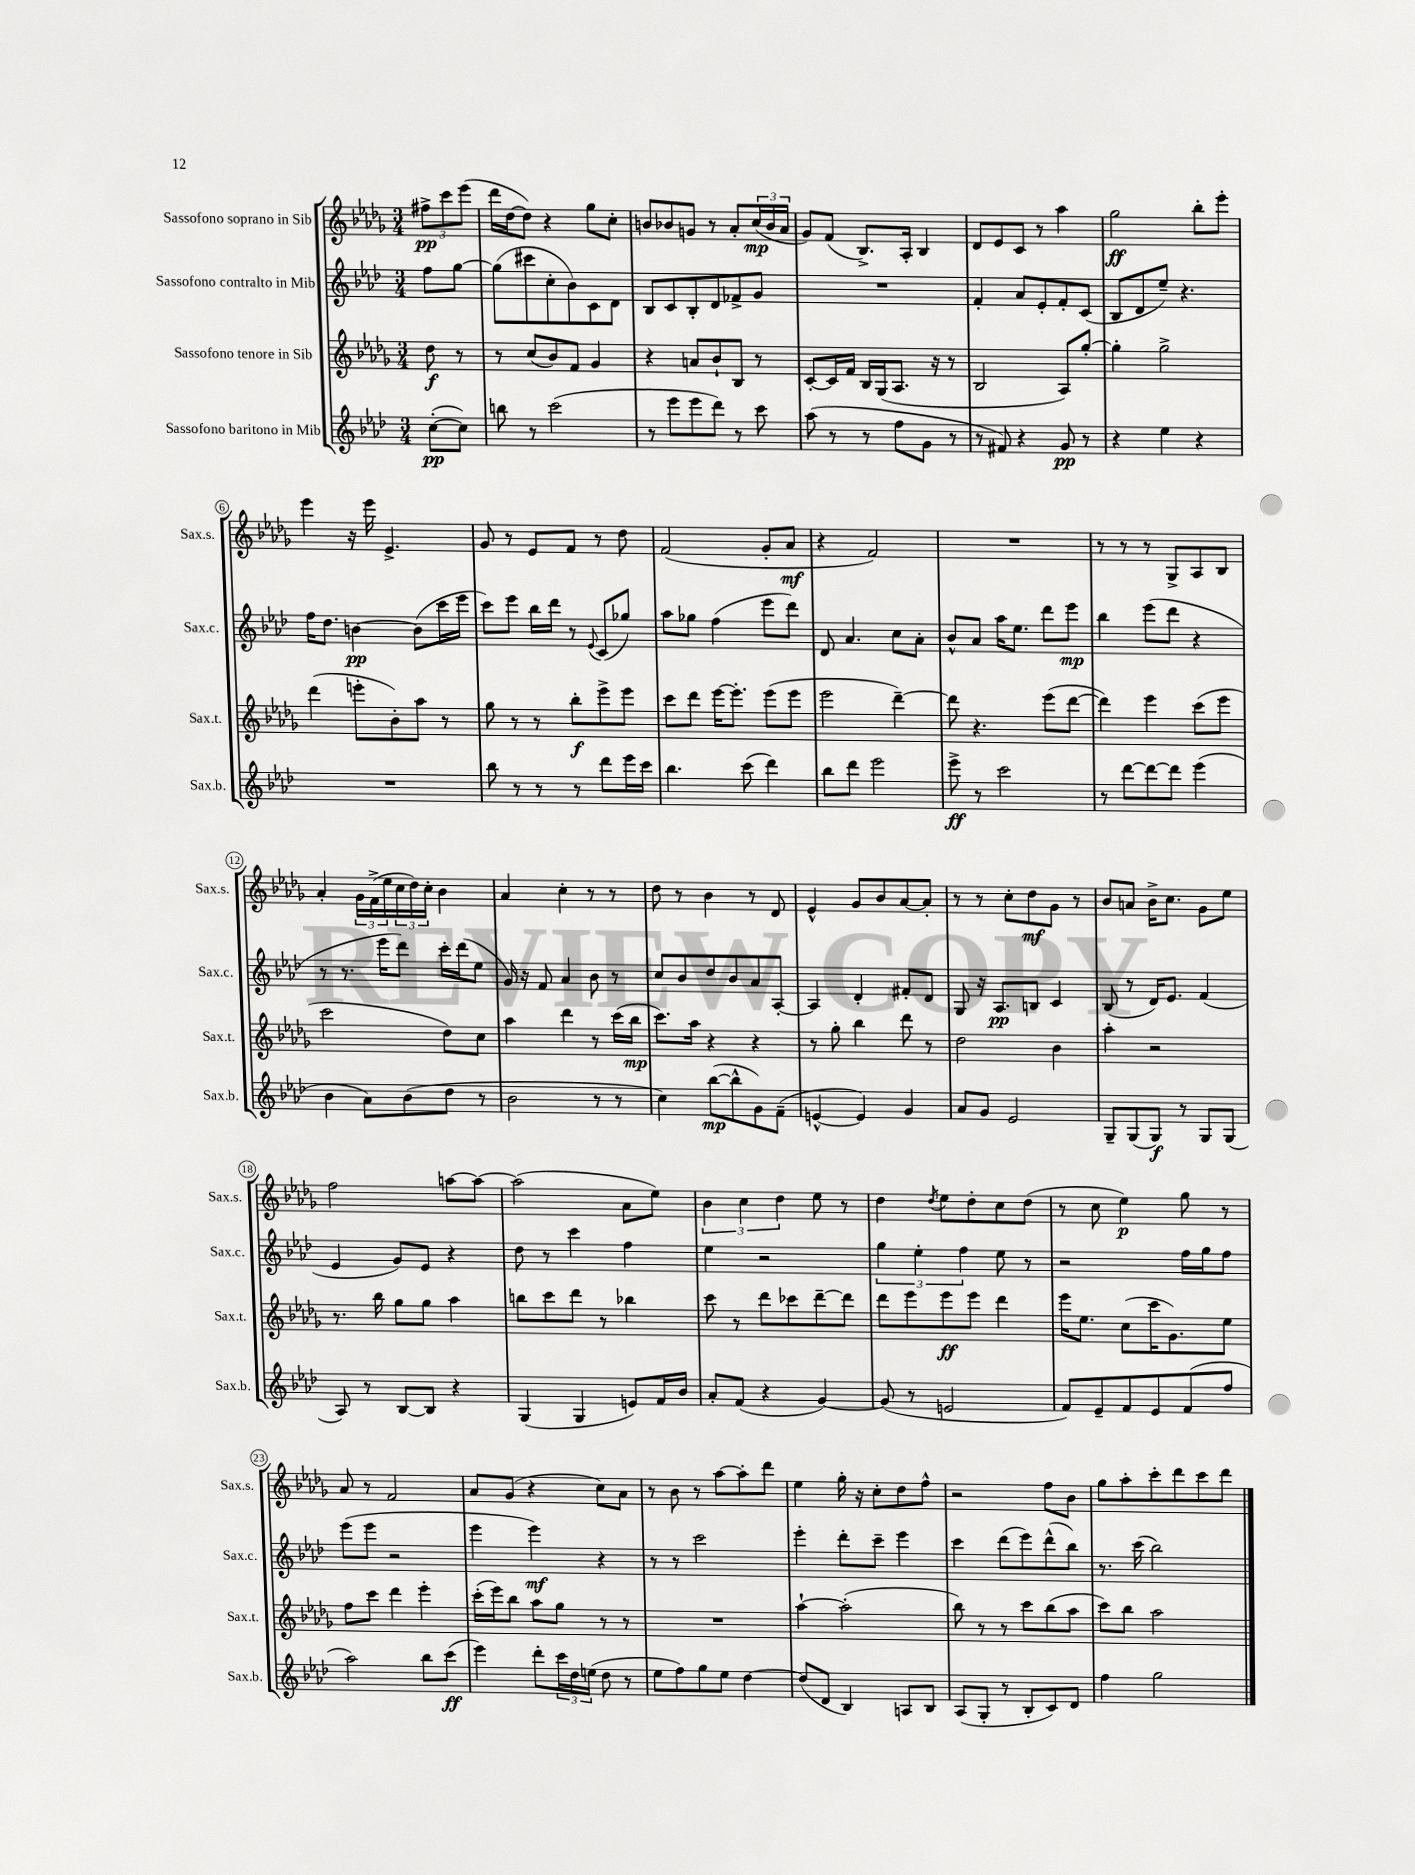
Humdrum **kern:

**kern	**kern	**kern	**kern
*staff4	*staff3	*staff2	*staff1
*clefG2	*clefG2	*clefG2	*clefG2
*k[b-e-a-d-]	*k[b-e-a-d-g-]	*k[b-e-a-d-]	*k[b-e-a-d-g-]
*M3/4	*M3/4	*M3/4	*M3/4
([8cc'	8dd-	8ff	12ff#^
.	.	.	12ccc
8cc])	8r	[8gg	.
.	.	.	(12eee-
=	=	=	=
8bb	8r	(8gg]	16ddd-
.	.	.	[16dd-
8r	(8cc	8ccc#	8dd-])
(2ccc	8b-)	8cc'	4r
.	8f	8b-)	.
.	4g-	8c	8gg-
.	.	8d-	8cc'
=	=	=	=
8r	4r	8B-	8b
8eee-	.	8c	8b-
8eee-	8a	8B-'	8g
8ddd-)	8b-`	8d-	8r
8r	8B-	8f-^	8a-'
8ccc	8r	8g	(24cc
.	.	.	24b-
.	.	.	24a-
=	=	=	=
(8aa-	[8c'	2.r	8g-)
8r	16c]	.	(8f
.	16f	.	.
8r	16B-	.	8.B-^)
.	(16G-	.	.
8ff	8.A-	.	.
.	.	.	16A-'
8g	.	.	4B-
.	16r	.	.
8r	8r	.	.
=	=	=	=
8r	2B-	4f'	8d-
8f#)	.	.	8e-
4r	.	8a-	8c
.	.	8e-'	8r
8g	8A-)	8f'	4aa-
8r	[8gg-'	(8c	.
=	=	=	=
4r	4gg-']	8B-	2gg-
.	.	8d-	.
4ee-	2gg-^	8ee-~)	.
.	.	4.r	.
4r	.	.	8bb-'
.	.	.	8eee-'
=	=	=	=
2.r	(4ddd-	16ff	4eee-
.	.	8.dd-	.
.	8eee'	[4b	16r
.	.	.	16eee-
.	8b-')	.	4.e-^
.	8aa-	(8b]	.
.	8r	16ccc	.
.	.	16eee-	.
=	=	=	=
8bb-	8gg-	8ccc)	8g-
8r	8r	8eee-	8r
8r	8r	16bb-	8e-
.	.	16ddd-	.
8r	8bb-'	8r	8f
.	.	8qqe-	.
8ddd-	8eee-^	(8c	8r
16eee-	8eee-	8gg-)	8dd-
16ccc	.	.	.
=	=	=	=
4.bb-	8ccc	8aa-	(2f
.	8ddd-	8gg-	.
.	[16eee-	(4ff	.
.	8.eee-']	.	.
(8ccc	.	.	.
4ddd-)	(8eee-	8eee-	8g-'
.	8eee-	8ddd-)	8a-
=	=	=	=
8bb-	2eee-	8d-	4r
8ddd-	.	4.a-	.
2eee-	.	.	2f)
.	[4ddd-~)	8cc	.
.	.	8a-'	.
=	=	=	=
8eee-^	8ddd-]	8b-^^	2.r
8r	4.r	8a-	.
2ccc	.	16aa-	.
.	.	8.ee-	.
.	(8eee-	8ddd-	.
.	[8ddd-	8eee-	.
=	=	=	=
8r	4ddd-])	4bb-	8r
[8ddd-	.	.	8r
8ddd-_	4eee-	(8eee-	8r
8ddd-]	.	8ddd-	8G-^
(4eee-	(8ccc	4r	8A-
.	8eee-	.	8B-
=	=	=	=
4b-	2ccc	8r	4a-'
.	.	8.r	.
8a-)	.	.	24g-
.	.	.	(24f^
.	.	16eee-	.
.	.	.	24ee-
(8b-	.	8ddd-)	24cc
.	.	.	24dd-)
.	.	.	24cc'
8dd-	8dd-)	16ccc'	4b-
.	.	(16ddd-	.
8r	8cc	8ee-	.
=	=	=	=
2b-	4aa-	16g)	4a-
.	.	16r	.
.	.	8f	.
.	4ddd-	4a-	4cc'
8r	8r	8b-	8r
8r	(16ccc	8r	8r
.	16bb-	.	.
=	=	=	=
4cc)	8.ccc)	8cc	8dd-
.	.	8b-	8r
.	16aa-	.	.
([8bb-	4r	8dd-	4b-
8bb-^^]	.	8b-	.
8g)	4r	8a-	8r
(8f~	.	[8A-'	8d-
=	=	=	=
[4e^^	8r	4A-]	4e-^^
.	8gg-'	.	.
4e])	4bb-	4d-'	8g-
.	.	.	8b-
4g	8ddd-	8f#'	[8a-
.	8r	8d-	8a-']
=	=	=	=
8a-	2dd-	8G	8r
8g	.	16r	8r
.	.	8.A-	.
2e-	.	.	8cc'
.	.	8B	8dd-
.	4b-	4c	8g-
.	.	.	8r
=	=	=	=
8G~	4aa-'	(8B-	8b-
(8G	.	8r	8a
8G)	2r	16d-)	16b-^
.	.	8.e-	8.cc
8r	.	.	.
8G	.	(4f	8g-
(8G	.	.	8ee-
=	=	=	=
8A-)	8.r	4e-	2ff
8r	.	.	.
.	16bb-	.	.
[8B-	8gg-	8g)	.
8B-]	8gg-	8e-	.
4r	4aa-	4r	[8aa
.	.	.	8aa_
=	=	=	=
(4G	8bb	8dd-	(2aa]
.	8ccc	8r	.
4G	8ddd-	4ccc	.
.	8r	.	.
8e)	4bb-	4ff	8a-
16f	.	.	8ee-)
16b-	.	.	.
=	=	=	=
8a-'	8ccc	4ee-	6b-
(8f	8r	.	.
.	.	.	6cc
4r	8ddd-	2r	.
.	.	.	6dd-
.	8ccc-	.	.
[4g)	[8ddd-~	.	8ee-
.	8ddd-]	.	8r
=	=	=	=
(8g]	8ddd-	6gg	4dd-
8r	8eee-	.	.
.	.	6ee-'	.
.	.	.	8qdd-
2e	8eee-	.	8ee-
.	.	6ff	.
.	8eee-	.	8dd-'
.	4ddd-	8ee-	8cc
.	.	8r	(8dd-
=	=	=	=
8f)	16eee-	2r	8r
.	8.ee-	.	.
8e-~	.	.	8cc
8f	(8cc	.	4ee-)
8e-	16ccc	.	.
.	8.g-)	.	.
(8f	.	16ff	8gg-
.	.	16gg	.
8ff	8ee-	8ff	8r
=	=	=	=
2aa-)	8ff	(8eee-	8a-
.	8ccc	8eee-	8r
.	4ddd-	2r	2f
8bb-	4eee-'	.	.
(8ccc	.	.	.
=	=	=	=
4eee-)	(16ccc'	4eee-	8a-
.	16eee-)	.	.
.	8bb-	.	(8g-
8ddd-'	8aa-	4eee-)	4r
24ccc	8gg-	.	.
24dd-	.	.	.
(24ee	.	.	.
8dd-	8r	4r	8cc)
8r	8r	.	8a-
=	=	=	=
8ee-	2.r	8r	8r
8ff)	.	8r	8b-
8gg	.	2ccc	8r
8ee-	.	.	[8aa-
[4dd-	.	.	8aa-']
.	.	.	8ddd-
=	=	=	=
(8dd-]	[4aa-`	4eee-'	4ee-
8d-	.	.	.
4B-)	(2aa-']	8ddd-'	16gg-'
.	.	.	16r
.	.	8ccc~	8cc'
8A	.	4eee-	8dd-
8B-	.	.	8ff^^
=	=	=	=
(8A-	8bb-)	4ccc	2r
8G'	8r	.	.
8r	8r	(8ddd-	.
8B-'	8ccc	8eee-)	.
8c)	(8bb-	(8ddd-^^	8ff
8d-	8aa-	8bb-)	8b-
=	=	=	=
4ff	8ccc)	8.r	8gg-
.	8bb-	.	8aa-'
.	.	(16ccc	.
2gg	2aa-	2bb-)	8ccc'
.	.	.	8ddd-
.	.	.	8ccc
.	.	.	8ddd-
==	==	==	==
*-	*-	*-	*-
